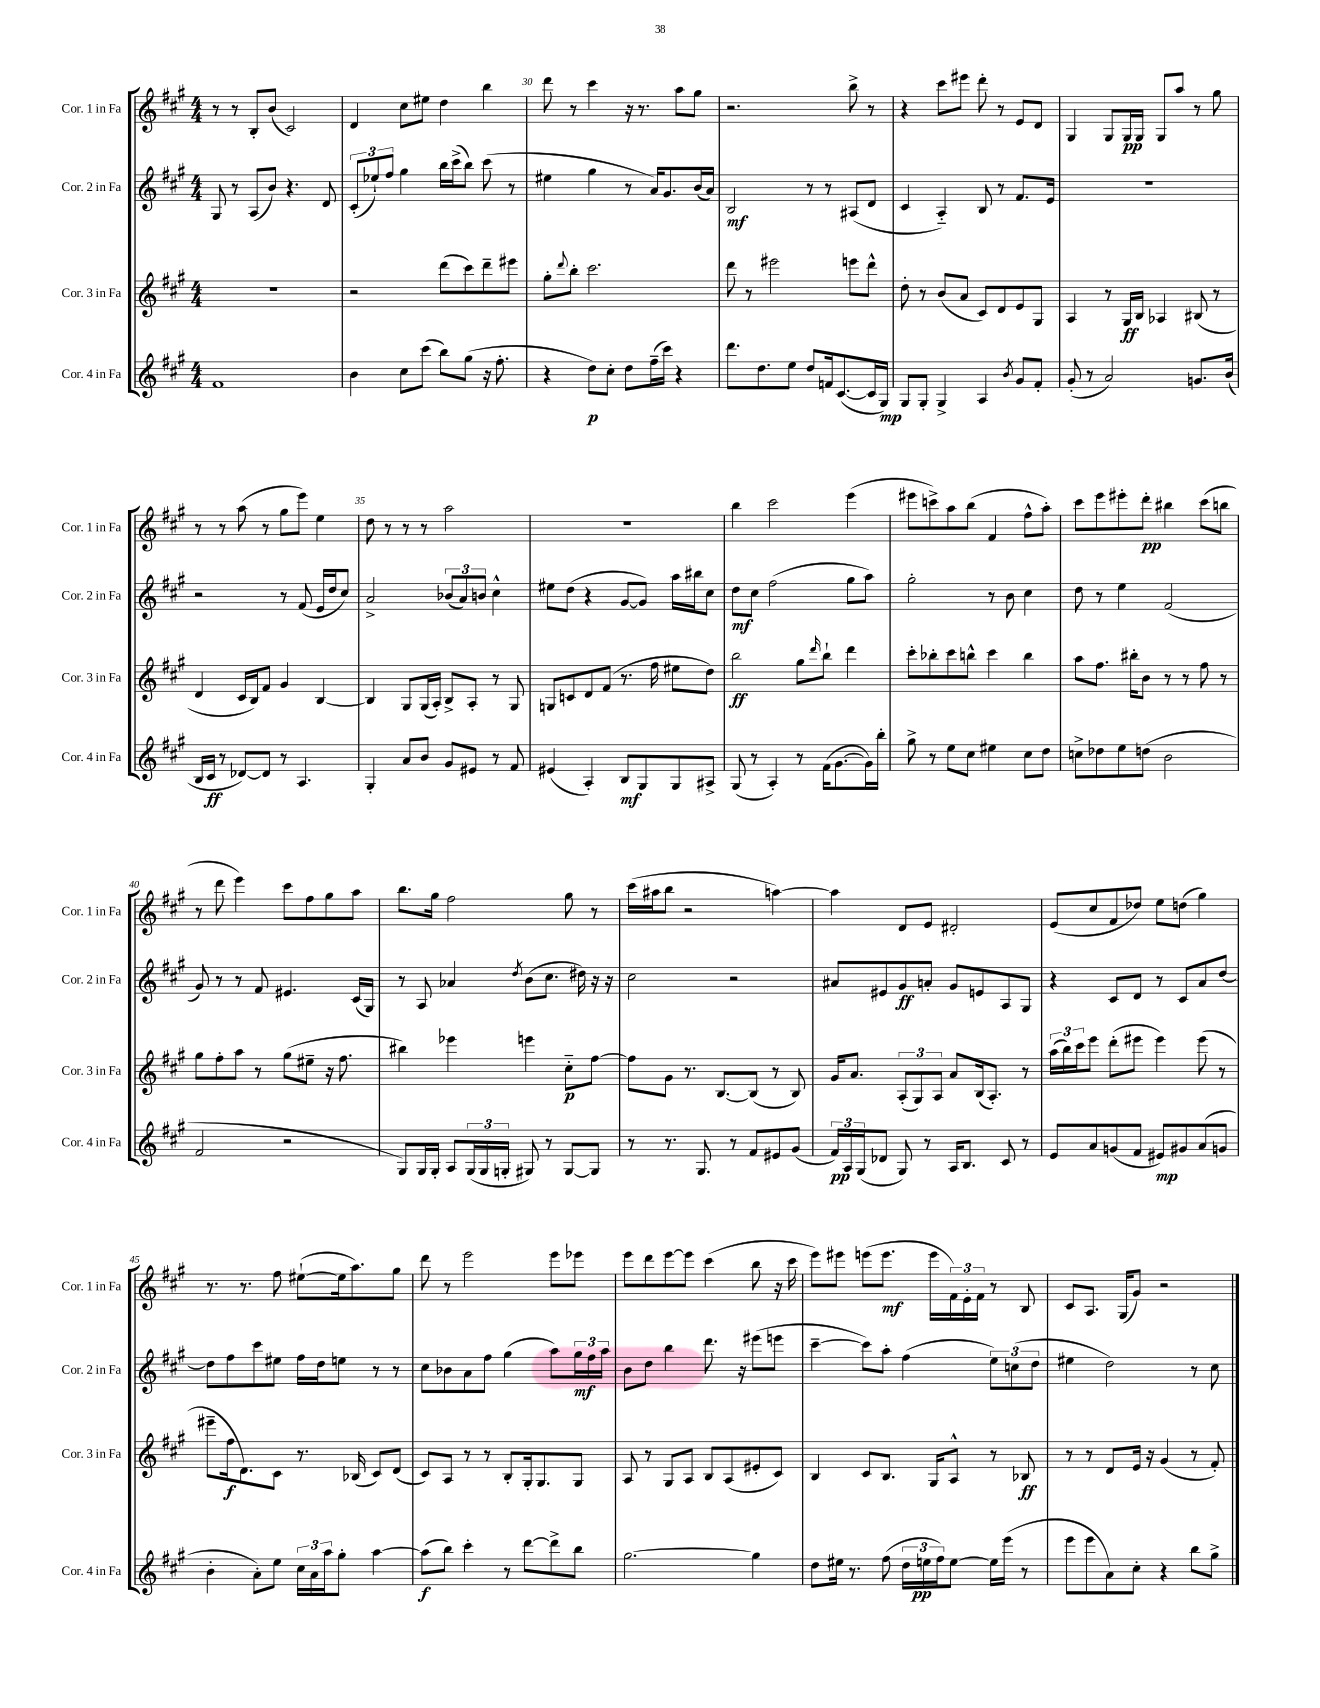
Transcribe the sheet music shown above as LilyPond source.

<<
\new StaffGroup <<
\new Staff = "s0" \with { instrumentName = "Cor. 1 in Fa" shortInstrumentName = "Cor. 1 in Fa" } {
    \clef treble \key a \major \numericTimeSignature \time 4/4
    r8 r8 b8-. b'8( cis'2) |
    d'4 cis''8 eis''8 d''4 b''4 |
    d'''8 r8 cis'''4 r16 r8. a''8 gis''8 |
    r2. b''8-> r8 |
    r4 cis'''8 eis'''8 d'''8-. r8 e'8 d'8 |
    gis4 gis8 gis16\pp gis16 gis8 a''8 r8 gis''8 |
    r8 r8 a''8( r8 gis''8 e'''8) e''4 |
    d''8 r8 r8 r8 a''2 |
    r1 |
    b''4 cis'''2 e'''4( |
    eis'''8 c'''8->) a''8 b''8( fis'4 fis''8-^ a''8-.) |
    cis'''8 e'''8 eis'''8-. d'''8-.\pp bis''4 cis'''8( b''8 |
    r8 d'''8 e'''4) cis'''8 fis''8 gis''8 a''8 |
    b''8. gis''16 fis''2 gis''8 r8 |
    cis'''16( ais''16 b''8 r2 a''4~) |
    a''4 d'8 e'8 dis'2-. |
    e'8( cis''8 fis'8 des''8) e''8 d''8( gis''4) |
    r8. r8. fis''8 eis''8~-!( eis''16 a''8.) gis''8 |
    d'''8 r8 e'''2 e'''8 ees'''8 |
    e'''8 d'''8 e'''8~ e'''8 cis'''4( b''8 r16 cis'''16 |
    e'''8) eis'''8 e'''8( e'''8.\mf e'''16 \tuplet 3/2 { fis'16) e'16-. fis'16 } r8 b8 |
    cis'8 a8. gis16( gis'8) r2 \bar "|." |
}
\new Staff = "s1" \with { instrumentName = "Cor. 2 in Fa" shortInstrumentName = "Cor. 2 in Fa" } {
    \clef treble \key a \major \numericTimeSignature \time 4/4
    gis8 r8 a8( b'8) r4. d'8 |
    \tuplet 3/2 { cis'8-.( ees''8-!) fis''8 } gis''4 b''16 cis'''16->( b''8) cis'''8( r8 |
    eis''4 gis''4 r8 a'16) gis'8. b'16( a'16) |
    b2\mf r8 r8 ais8( d'8 |
    cis'4 a4-_) b8 r8 fis'8. e'16 |
    R1 |
    r2 r8 fis'8( e'16 d''16 cis''8) |
    a'2-> \tuplet 3/2 { bes'8( a'8) b'8 } cis''4-^ |
    eis''8 d''8( r4 gis'8~ gis'8) a''16 bis''16 cis''8 |
    d''8\mf cis''8 fis''2( gis''8 a''8) |
    gis''2-. r8 b'8 cis''4 |
    d''8 r8 e''4 fis'2( |
    gis'8) r8 r8 fis'8 eis'4. cis'16( gis16) |
    r8 a8 aes'4 \acciaccatura { d''8 } b'8( cis''8. dis''16) r16 r16 |
    cis''2 r2 |
    ais'8 eis'8 gis'8\ff a'8-. gis'8 e'8 a8 gis8 |
    r4 cis'8 d'8 r8 cis'8 a'8 d''8~ |
    d''8 fis''8 cis'''8 eis''8 fis''16 d''16 e''8 r8 r8 |
    cis''8 bes'8 a'8 fis''8 gis''4( a''8) \tuplet 3/2 { gis''16\mf fis''16 a''16 } |
    b'8 d''8 b''4 d'''8. r16 eis'''8( e'''8 |
    cis'''4~-- cis'''8) a''8-. fis''4( \tuplet 3/2 { e''8) c''8( d''8 } |
    eis''4 d''2) r8 cis''8 \bar "|." |
}
\new Staff = "s2" \with { instrumentName = "Cor. 3 in Fa" shortInstrumentName = "Cor. 3 in Fa" } {
    \clef treble \key a \major \numericTimeSignature \time 4/4
    R1 |
    r2 d'''8( cis'''8) d'''8-- eis'''8 |
    gis''8-. \appoggiatura { d'''8 } b''8-. cis'''2. |
    d'''8 r8 eis'''2 e'''8 d'''8-^ |
    d''8-. r8 b'8( a'8 cis'8) d'8 e'8 gis8 |
    a4 r8 gis16\ff b16 aes4 bis8( r8 |
    d'4 cis'16 b16) fis'8 gis'4 b4~ |
    b4 gis8 gis16( a16-.) b8-> a8-. r8 gis8 |
    g8 c'8 d'8 fis'8( r8. fis''16 eis''8 d''8) |
    b''2\ff gis''8 \grace { d'''16 } b''8-! d'''4 |
    cis'''8-. bes''8-. cis'''8 b''8-^ cis'''4 b''4 |
    a''8 fis''8. bis''16-. b'8 r8 r8 fis''8 r8 |
    gis''8 fis''8-. a''8 r8 gis''8( eis''8-- r16 fis''8. |
    bis''4) ees'''4 e'''4 cis''8-_\p fis''8~ |
    fis''8 gis'8 r8. b8.~ b8( r8 b8) |
    gis'16 a'8. \tuplet 3/2 { a8-.( gis8) a8 } a'8 b16( a8.-.) r8 |
    \tuplet 3/2 { a''16( b''16) cis'''16 } e'''8 d'''8-.( eis'''8 eis'''4) eis'''8( r8 |
    eis'''8-- fis''16\f d'8.) cis'8 r8. bes16( cis'8) d'8( |
    cis'8) a8 r8 r8 b8-. gis16-. gis8. gis8 |
    a8 r8 gis8 a8 b8 a8( eis'8-. cis'8) |
    b4 cis'8 b8. gis16 a8-^ r8 bes8\ff |
    r8 r8 d'8 e'16 r16 gis'4( r8 fis'8-.) \bar "|." |
}
\new Staff = "s3" \with { instrumentName = "Cor. 4 in Fa" shortInstrumentName = "Cor. 4 in Fa" } {
    \clef treble \key a \major \numericTimeSignature \time 4/4
    fis'1 |
    b'4 cis''8 cis'''8( b''8) gis''8( r16 fis''8.-. |
    r4 d''8\p) cis''8-. d''8 fis''16--( cis'''16) r4 |
    d'''8. d''8. e''8 d''8 f'16 cis'8.~( cis'16 gis16\mp) |
    gis8 gis8-. gis4-> a4 \acciaccatura { b'8 } gis'8 fis'8-. |
    gis'8-.( r8 a'2) g'8. b'16( |
    b16 cis'16\ff r8 des'8~) des'8 r8 a4. |
    gis4-. a'8 b'8 gis'8 eis'8 r8 fis'8 |
    eis'4( a4-.) b8\mf gis8 gis8 ais8-> |
    gis8( r8 a4-.) r8 fis'16( gis'8.~ gis'16) b''16-. |
    gis''8-> r8 e''8 cis''8 eis''4 cis''8 d''8 |
    c''8-> des''8 e''8 d''8( b'2 |
    fis'2 r2 |
    gis8) gis16 gis16-. a8 \tuplet 3/2 { gis16( gis16 g16-. } gis8) r8 gis8~ gis8 |
    r8 r8. gis8. r8 fis'8 eis'8 gis'8( |
    \tuplet 3/2 { fis'16\pp) a16 gis16( } des'8 gis8) r8 a16 b8. cis'8 r8 |
    e'8 a'8 g'8( fis'8 eis'8\mp) gis'8 a'8( g'8 |
    b'4-. a'8-.) e''8 \tuplet 3/2 { cis''16 a'16 a''16 } gis''8-. a''4~ |
    a''8\f( b''8) cis'''4-. r8 d'''8~ d'''8-> b''8 |
    gis''2.~ gis''4 |
    d''8 eis''16 r8. fis''8( \tuplet 3/2 { d''16 e''16\pp fis''16) } e''8~ e''16 e'''16( r8 |
    e'''8 e'''8 a'8) cis''8-. r4 b''8 gis''8-> \bar "|." |
}
>>
>>
\layout { \context { \Score currentBarNumber = #28 \override BarNumber.break-visibility = ##(#f #t #t) barNumberVisibility = #(every-nth-bar-number-visible 5) } }
